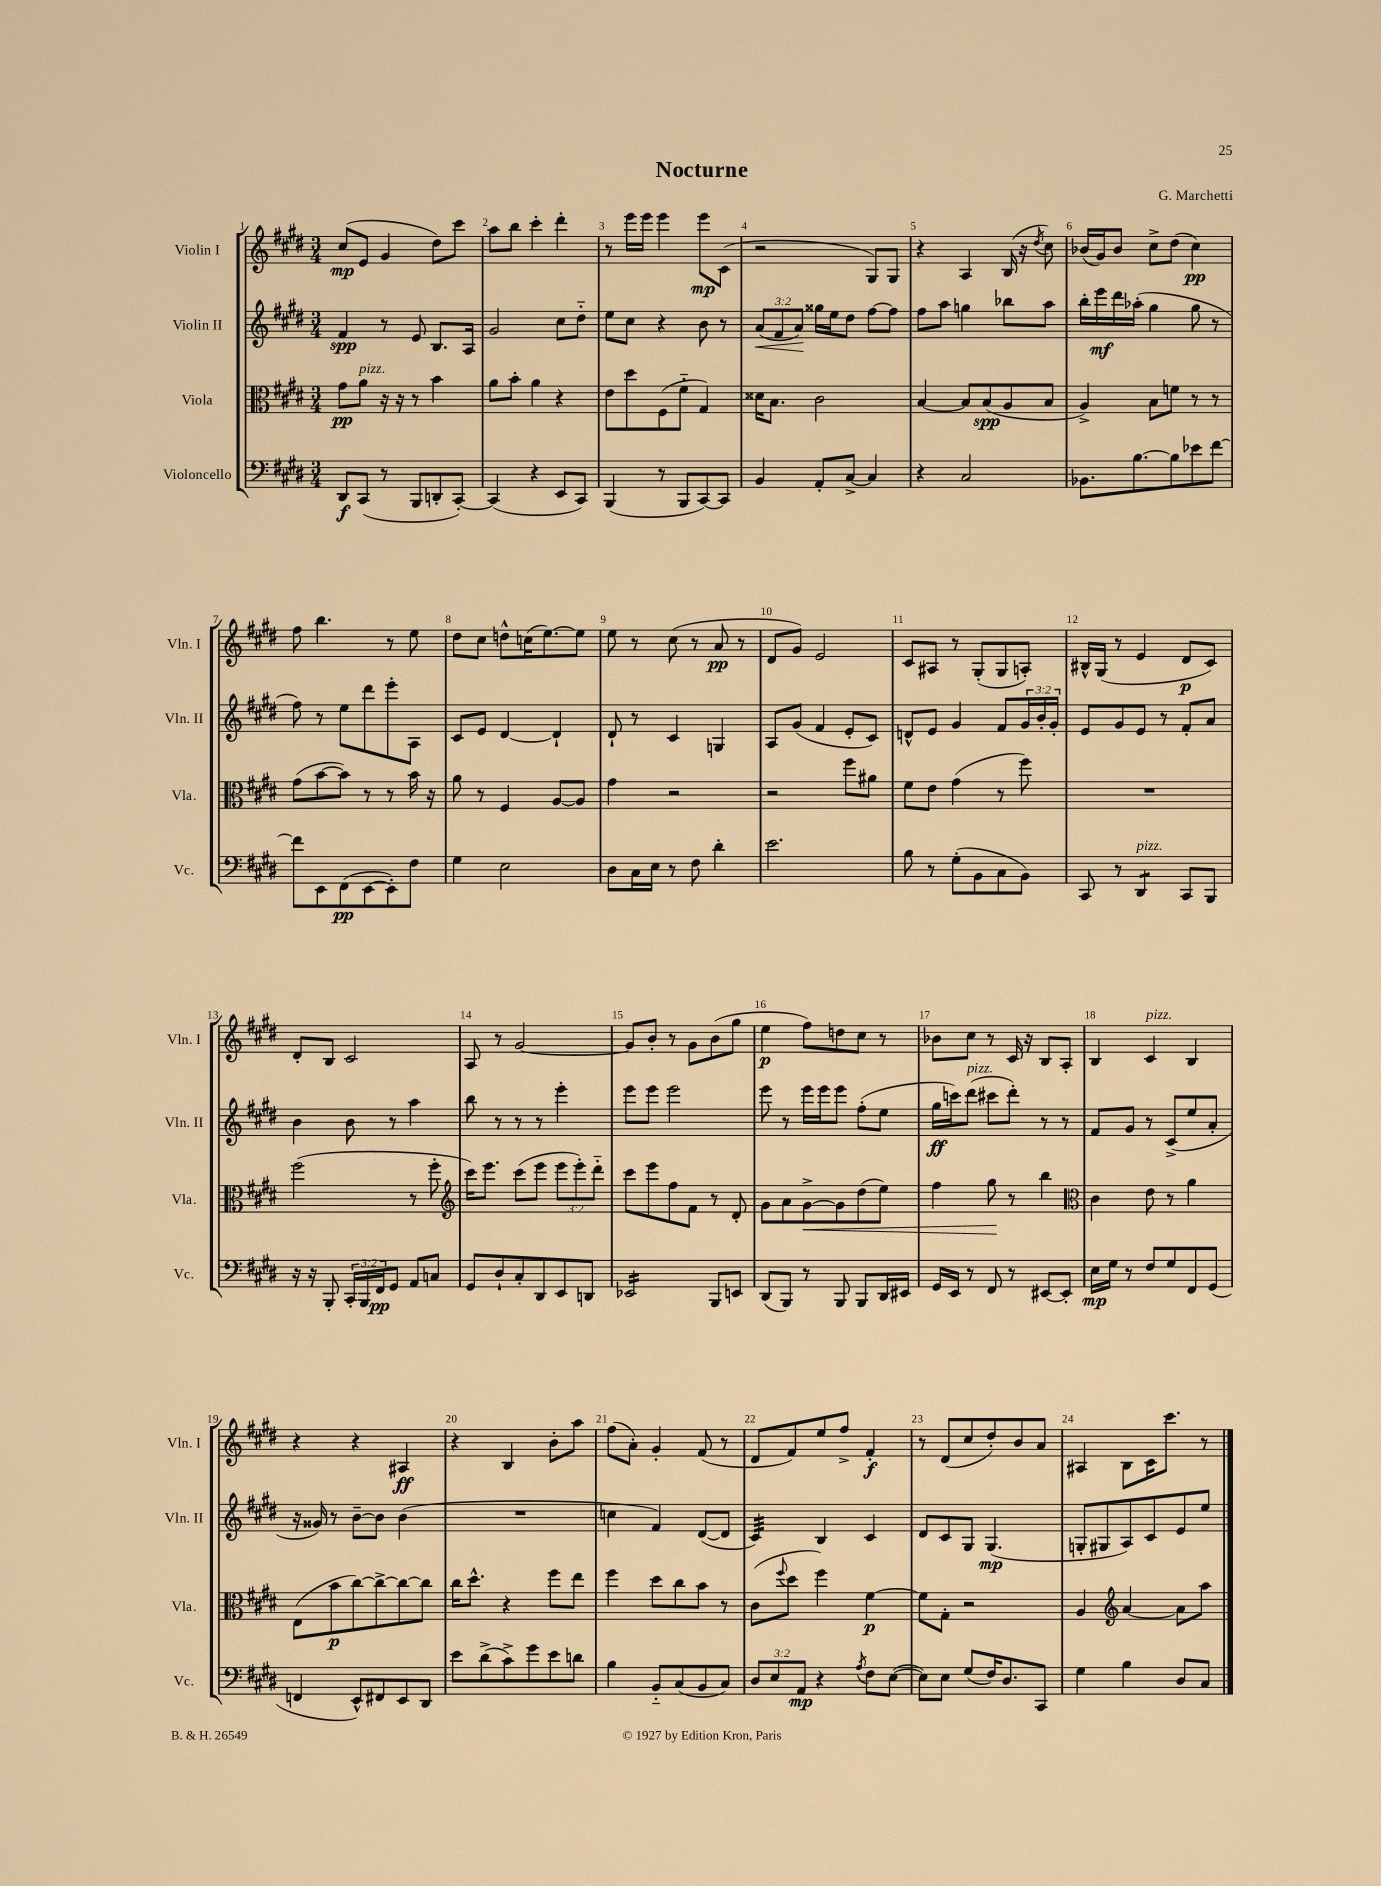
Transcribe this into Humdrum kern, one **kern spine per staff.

**kern	**kern	**kern	**kern
*staff4	*staff3	*staff2	*staff1
*clefF4	*clefC3	*clefG2	*clefG2
*k[f#c#g#d#]	*k[f#c#g#d#]	*k[f#c#g#d#]	*k[f#c#g#d#]
*M3/4	*M3/4	*M3/4	*M3/4
8DD#/L	8g#\L	4f#/	(8cc#/L
(8CC#/J	8a\J	.	8e/J
8r	16r	8r	4g#/
.	16r	.	.
8BBB/L	8r	8e/	.
8DD'/	4b\	8.B/L	8dd#\L)
[8CC#'/J)	.	.	8ccc#\J
.	.	16A/Jk	.
=	=	=	=
(4CC#/]	8a\L	2g#/	8aa\L
.	8b'\J	.	8bb\J
4r	4a\	.	4ccc#'\
8EE/L	4r	8cc#\L	4ddd#'\
8CC#/J)	.	8dd#'~\J	.
=	=	=	=
(4BBB/	8e\L	8ee\L	8r
.	8dd#\	8cc#\J	16eee\LL
.	.	.	16eee\JJ
8r	(8F#\	4r	4eee\
8BBB/L	8f#'~\J	.	.
[8CC#/)	4G#/)	8b\	8eee\L
8CC#/]J	.	8r	(8c#\J
=	=	=	=
4BB/	16d##\LK	(12a/L	2r
.	8.B\J	.	.
.	.	12f#/	.
.	.	12a/J)	.
8AA'/L	2c#\	16gg##\LL	.
.	.	16ee\J	.
[8C#^/J	.	8dd#\J	.
4C#/]	.	[8ff#\L	8G#/L)
.	.	8ff#\]J	8G#/J
=	=	=	=
4r	[4B/	8ff#\L	4r
.	.	8aa\J	.
2C#/	8B/]L	4gg\	4A/
.	(8B/	.	.
.	8A/	8bb-\L	(16B/
.	.	.	16r
.	.	.	8qdd#/
.	8B/J	8aa\J	8cc#\)
=	=	=	=
8.BB-\L	4A^/)	16bb'\LL	(16b-/LL
.	.	16eee\	16g#/J)
.	.	16ddd#\	8b-/J
[8.B\	.	(16aa-'\JJ	.
.	8B\L	4gg#\	8cc#^\L
8B\]	8f\J	.	(8dd#\J
8e-\	8r	8gg#\	4cc#\)
[8f#\J	8r	8r	.
=	=	=	=
8f#\]L	(8g#\L	8ff#\)	8ff#\
8EE\	[8b\	8r	4.bb\
(8FF#\	8b\]J)	8ee\L	.
[8EE\	8r	8ddd#\	.
8EE'\])	8r	8eee'\	8r
8F#\J	16b\	8A\J	8ee\
.	16r	.	.
=	=	=	=
4G#\	8a\	8c#/L	8dd#\L
.	8r	8e/J	8cc#\J
2E\	4F#/	[4d#/	8dd^^\L
.	.	.	(16cc\K
.	.	.	[8.ee\)
.	[8A/L	4d#`/]	.
.	8A/]J	.	8ee\]J
=	=	=	=
8D#\L	4g#\	8d#`/	8ee\
16C#\L	.	8r	8r
16E\JJ	.	.	.
8r	2r	4c#/	(8cc#\
8F#\	.	.	8r
4d#'\	.	4G/	8a/
.	.	.	8r
=	=	=	=
2.e\	2r	8A/L	8d#/L
.	.	(8g#/J	8g#/J)
.	.	4f#/	2e/
.	8ff#\L	8e'/L	.
.	8a#\J	8c#/J)	.
=	=	=	=
8B\	8f#\L	8d^^/L	8c#/L
8r	8e\J	8e/J	8A#/J
(8G#'\L	(4g#\	4g#/	8r
8BB\	.	.	(8G#'/L
8C#\	8r	8f#/L	8G#/
8BB\J)	8ff#\)	24g#/L	8A'/J)
.	.	24b'/	.
.	.	24g#'/JJ	.
=	=	=	=
8CC#/	2.r	8e/L	16B#^^/LL
.	.	.	(16G#/JJ
8r	.	8g#/	8r
4DD#/	.	8e/J	4e/
.	.	8r	.
8CC#/L	.	8f#'/L	8d#/L
8BBB/J	.	8a/J	8c#/J)
=	=	=	=
16r	(2ff#\	4b\	8d#'/L
16r	.	.	.
8BBB'/	.	.	8B/J
24CC#'/LL	.	8b\	2c#/
24BBB/	.	.	.
24FF#/J	.	.	.
8GG#/J	.	8r	.
8AA/L	8r	4aa\	.
8C/J	8ff#'\	.	.
=	=	=	=
*	*clefG2	*	*
8GG#/L	16ccc#\LK)	8bb\	8A/
.	8.eee\J	.	.
8D#`/	.	8r	8r
8C#'/	(8ccc#\L	8r	[2g#/
8DD#/	8eee\J	8r	.
8EE/	12eee\L	4eee'\	.
.	12eee'\)	.	.
8DD/J	.	.	.
.	12ddd#'~\J	.	.
=	=	=	=
2EE-/	8ccc#\L	8eee\L	8g#/]L
.	8eee\	8eee\J	8b'/J
.	8ff#\	2eee\	8r
.	8f#\J	.	8g#\L
8BBB/L	8r	.	(8b\
8EE/J	8d#'/	.	8gg#\J
=	=	=	=
(8DD#/L	8g#\L	8eee\	4ee\
8BBB/J)	8a\	8r	.
8r	[8g#^\	16eee\LL	8ff#\L)
.	.	16eee\J	.
8BBB/	8g#\]	8eee\J	8dd\
8BBB/L	(8dd#\	(8ff#'\L	8cc#\J
16DD#/L	8ee\J)	8ee\J	8r
16EE#/JJ	.	.	.
=	=	=	=
16GG#/LL	4ff#\	16gg#\LL	8b-\L
16EE/JJ	.	16ccc\J)	.
8r	.	(8ddd#\J	8cc#\J
8FF#/	8gg#\	8ccc#\L	8r
8r	8r	8ddd#'\J)	16c#/
.	.	.	16r
[8EE#/L	4bb\	8r	8B/L
8EE#'/]J	.	8r	8A'/J
=	=	=	=
*	*clefC3	*	*
16E\LL	4c#\	8f#/L	4B/
16G#\JJ	.	.	.
8r	.	8g#/J	.
8F#/L	8e\	8r	4c#/
8G#/	8r	(8c#^/L	.
8FF#/	4a\	8ee/	4B/
(8GG#/J	.	8a'/J	.
=	=	=	=
4FF/	(8E\L	16r	4r
.	.	16g##/)	.
.	8b\	8r	.
8EE^^/L)	[8cc#\)	[8b~\L	4r
8FF#/	8cc#^\_	8b\]J	.
8EE/	8cc#\_	(4b\	4A#/
8DD#/J	8cc#\]J	.	.
=	=	=	=
8e\L	16cc#\LK	2.r	4r
.	8.dd#^^\J	.	.
(8d#^\	.	.	.
8c#^\)	4r	.	4B/
8g#\	.	.	.
8e\	8ff#\L	.	8b'\L
8d\J	8ee\J	.	8aa\J
=	=	=	=
4B\	4ff#\	4cc\	(8ff#\L
.	.	.	8a'\J)
8BB'~/L	8dd#\L	4f#/)	4g#'/
(8C#/	8cc#\	.	.
8BB/	8b\J	([8d#/L	(8f#/
8C#/J)	8r	8d#/]J	8r
=	=	=	=
12D#/L	(8c#\L	4c#/)	8d#/L
12E/	.	.	.
.	8qqff#/	.	.
.	8dd#\J	.	8f#/)
12AA/J	.	.	.
4r	4ff#\)	4B/	8ee/
.	.	.	8ff#^/J
8qA/	.	.	.
8F#\L	[4f#\	4c#/	4f#'/
([8E\J	.	.	.
=	=	=	=
8E\]L)	8f#\]L	8d#/L	8r
8E\J	8G#'\J	8c#/	(8d#/L
(8G#/L	2r	8G#/J	8cc#/
16F#/K)	.	(4.G#/	8dd#'/)
8.D#/	.	.	.
.	.	.	8b/
8CC#/J	.	.	8a/J
=	=	=	=
4G#\	4A/	8G'/L	4A#/
.	.	8G#/	.
*	*clefG2	*	*
4B\	[4a/	8A/)	8B\L
.	.	8c#/	16c#\K
.	.	.	8.ccc#\J
8D#/L	8a\]L	8e/	.
8C#/J	8aa\J	8ee/J	8r
==	==	==	==
*-	*-	*-	*-
